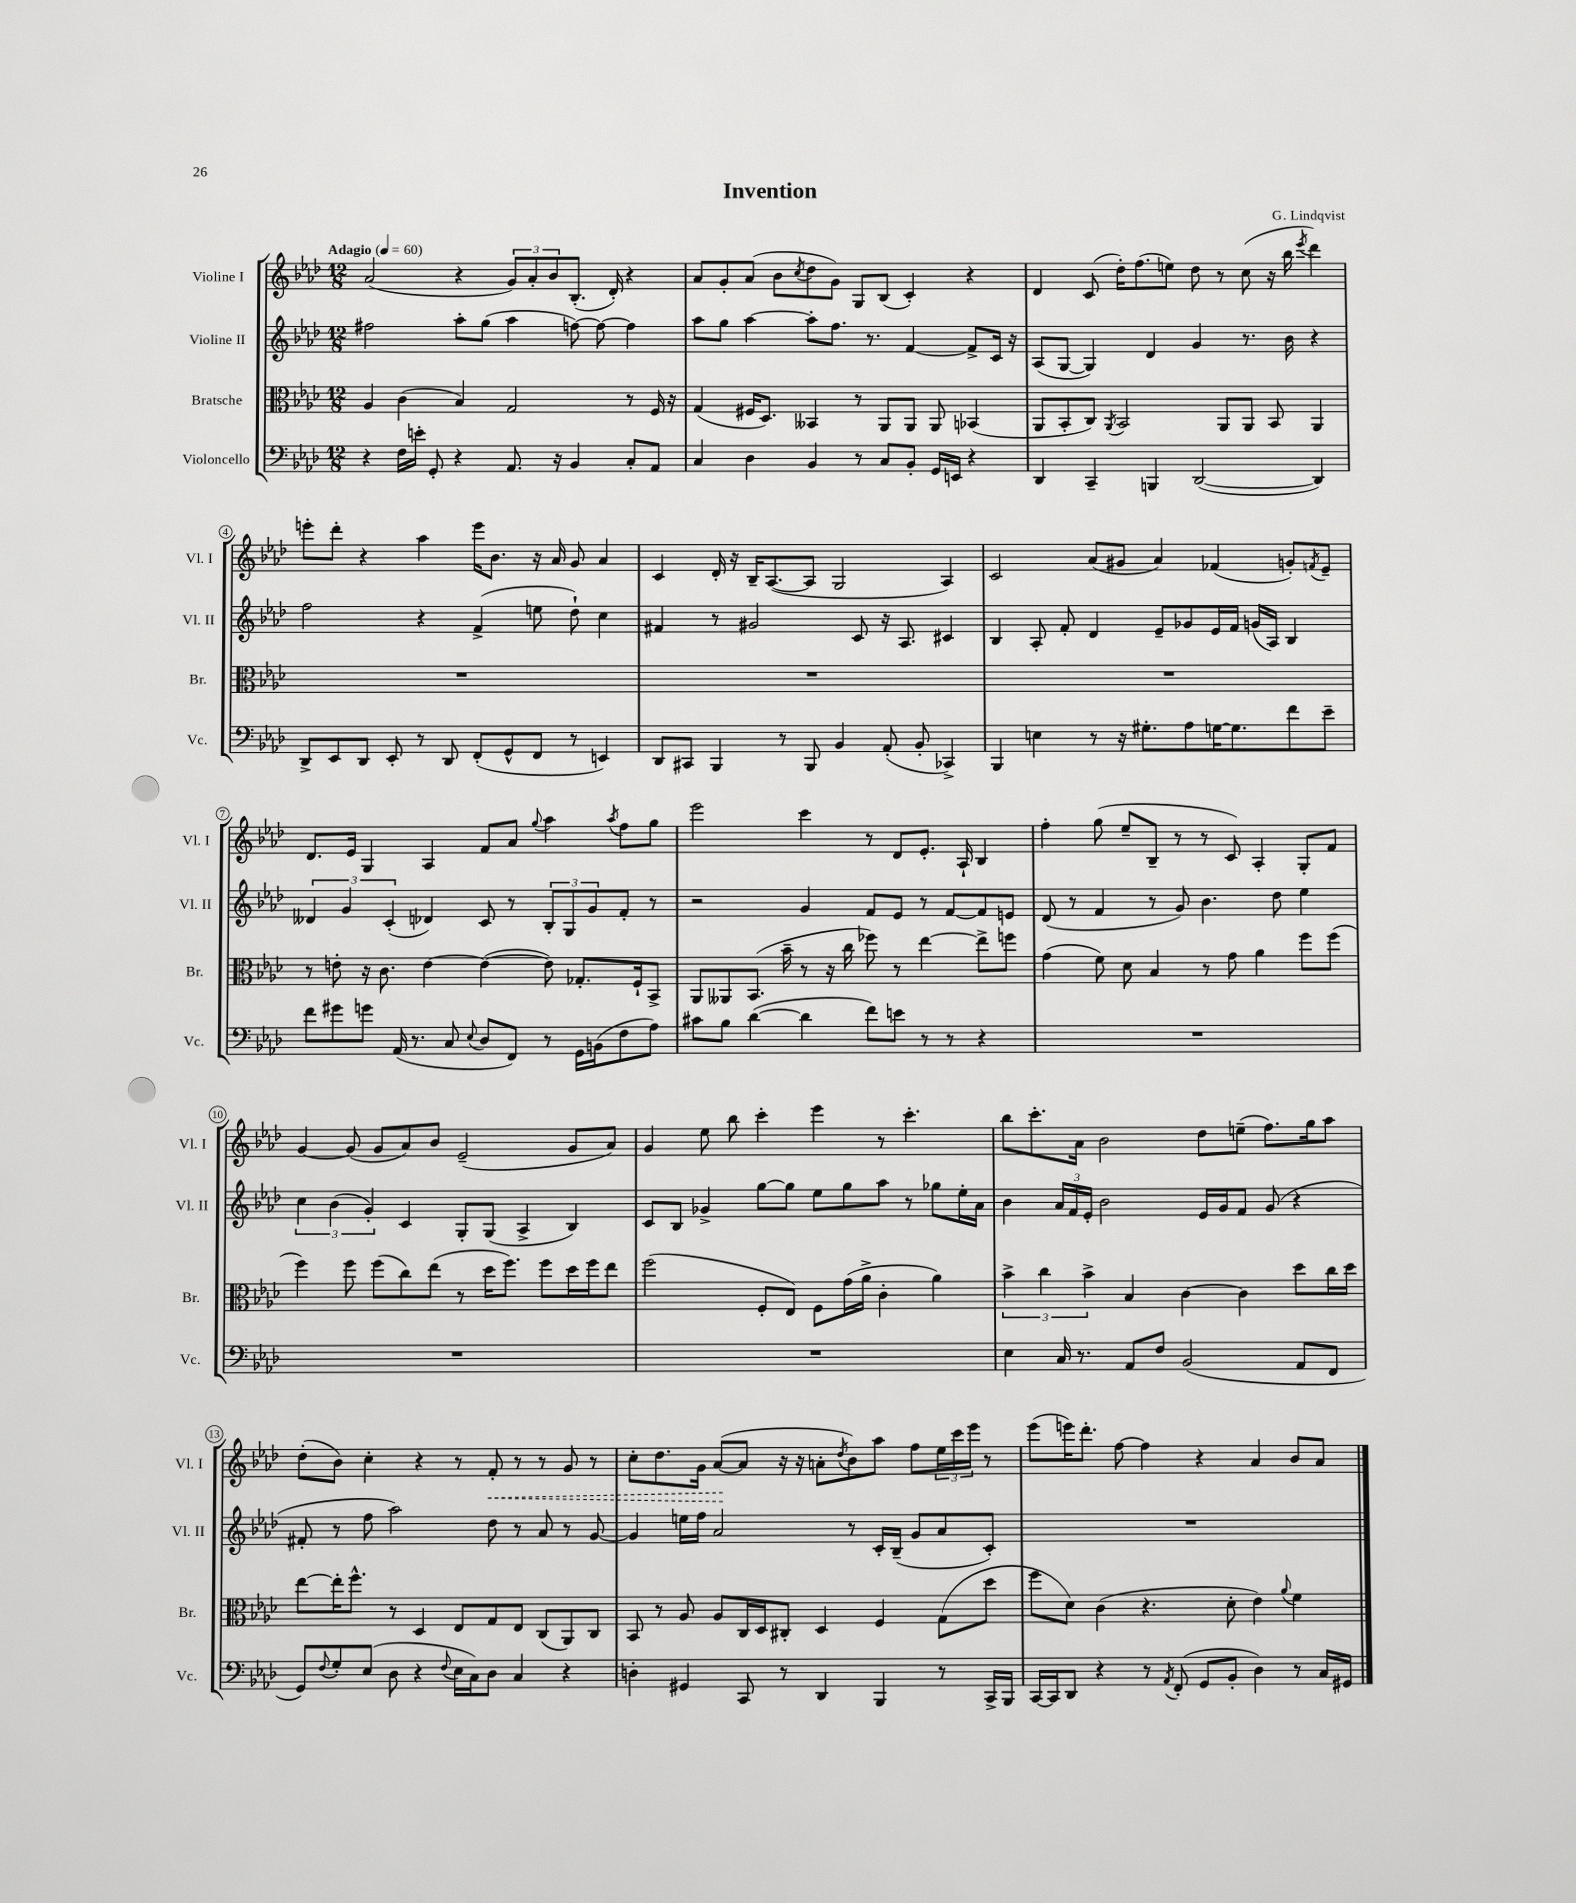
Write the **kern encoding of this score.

**kern	**kern	**kern	**kern
*staff4	*staff3	*staff2	*staff1
*clefF4	*clefC3	*clefG2	*clefG2
*k[b-e-a-d-]	*k[b-e-a-d-]	*k[b-e-a-d-]	*k[b-e-a-d-]
*M12/8	*M12/8	*M12/8	*M12/8
*MM60	*MM60	*MM60	*MM60
4r	4A-	2ff#	(2a-
16F	(4c	.	.
16e'	.	.	.
8GG'	.	.	.
4r	4B-)	8aa-'	4r
.	.	(8gg	.
8.AA-	2G	4aa-	12g)
.	.	.	12a-'
.	.	.	12b-
16r	.	.	.
4BB-	.	[8ff)	(8.B-'
.	.	8ff_	.
.	.	.	16d-')
8C'	8r	4ff]	4r
8AA-	16F	.	.
.	16r	.	.
=	=	=	=
4C	(4G	8aa-	8a-
.	.	8gg	8g'
4D-	16F#	[4aa-	(8a-
.	8.D-)	.	.
.	.	.	8b-
.	.	.	8qcc
4BB-	4BB--	8aa-']	8dd-
.	.	8.ff	8g)
8r	8r	.	8G
.	.	8.r	.
8C	8AA-	.	(8B-
8BB-'	8AA-	[4f	4c')
16GG	8AA-	.	.
16EE	.	.	.
4r	(4BB-	8f^]	4r
.	.	16c	.
.	.	16r	.
=	=	=	=
4DD-	8AA-	(8A-	4d-
.	8BB-'	[8G	.
4CC~	8C)	4G])	(8c
.	8qAA-	.	.
.	2BB-	.	16dd-')
.	.	.	(8.ff
4BBB	.	4d-	.
.	.	.	8ee)
([2DD-	.	4g	8dd-
.	8AA-	.	8r
.	8AA-	8.r	(8cc
.	8BB-	.	16r
.	.	16b-	16bb-
.	.	.	8qeee-
4DD-])	4AA-	4r	4ddd-)
=	=	=	=
8DD-^	1.r	2ff	8eee'
8EE-	.	.	8ddd-'
8DD-	.	.	4r
8EE-'	.	.	.
8r	.	4r	4aa-
8DD-	.	.	.
(8FF'	.	(4f^	16eee
.	.	.	8.b-
8GG^^	.	.	.
8FF	.	8ee	16r
.	.	.	16a-
8r	.	8dd-`)	8g
4EE)	.	4cc	4a-
=	=	=	=
8DD-	1.r	4f#	4c
8CC#	.	.	.
4BBB-	.	8r	16d-'
.	.	.	16r
.	.	2g#	16B-~
.	.	.	([8.A-
8r	.	.	.
8BBB-	.	.	8A-]
4BB-	.	.	2G
.	.	8c	.
(8AA-'	.	16r	.
.	.	8.A-	.
8BB-'	.	.	.
4CC-^)	.	4c#	4A-)
=	=	=	=
4BBB-	1.r	4B-	2c
4E	.	8A-'	.
.	.	8f'	.
8r	.	4d-	(8a-
16r	.	.	8g#
8.G#'	.	.	.
.	.	8e-~	4a-)
8A-	.	8g-	.
[16G	.	16e-	(4f-
8.G]	.	16f	.
.	.	(16g	.
.	.	16A-)	.
8f	.	4B-	8g')
.	.	.	8qf
8e-~	.	.	8e-~
=	=	=	=
8f	8r	6d--	8.d-
8g#	8e'	.	.
.	.	6g	.
.	.	.	16e-
8g	16r	.	4G
.	8.c	.	.
.	.	(6c'	.
(16AA-	.	.	.
8.r	.	.	.
.	[4e	4d-)	4A-
8C	.	.	.
8qqE-	.	.	.
8D-	(4e_	8c	8f
8FF)	.	8r	8a-
.	.	.	8qqgg
8r	8e])	12B-'	4aa-
.	.	12G	.
16GG	8.G-'	.	.
.	.	12g	.
(16BB	.	.	.
.	.	.	8qaa-
8F	.	8f'	8ff
.	16F`	.	.
8A-)	8BB-^	8r	8gg
=	=	=	=
8c#	8AA-	2r	2eee-
8B-	8AA--	.	.
([4d-	(8.BB-	.	.
.	16b-~	.	.
4d-]	8r	4g	4ccc
.	16r	.	.
.	16cc	.	.
8f)	8ff-)	8f	8r
8e	8r	8e-	8d-
8r	[4ee-	8r	8.e-'
8r	.	[8f	.
.	.	.	16A-`
4r	8ee-^]	8f]	4B-
.	8ff	8e	.
=	=	=	=
1.r	(4g	(8d-	4ff'
.	.	8r	.
.	8f)	4f	(8gg
.	8d-	.	8ee-~
.	4B-	8r	8B-~
.	.	8g)	8r
.	8r	4.b-	8r
.	8g	.	8c)
.	4a-	.	4A-'
.	.	8dd-	.
.	8ff	4ee-	8G'
.	(8ff	.	8f
=	=	=	=
1.r	4ff)	6cc	[4g
.	.	(6b-	.
.	8ff	.	(8g]
.	.	6g')	.
.	(8ff	.	8g
.	8cc)	4c	8a-)
.	(8ee-	.	8b-
.	8r	8G'	(2e-~
.	16dd-	(8G	.
.	8.ff)	.	.
.	.	4A-^	.
.	8ff	.	.
.	16dd-	4B-)	8g
.	16ff	.	.
.	8ee-	.	8a-)
=	=	=	=
1.r	(2ff	8c	4g
.	.	8B-	.
.	.	4g-^	8ee-
.	.	.	8bb-
.	8F'	[8gg	4ccc'
.	8E-)	8gg]	.
.	8F	8ee-	4eee-
.	(16g	8gg	.
.	16a-^	.	.
.	4c'	8aa-	8r
.	.	8r	4.ccc'
.	4a-)	8gg-	.
.	.	16ee-'	.
.	.	16a-	.
=	=	=	=
4E-	6b-^	4b-	8bb-
.	.	.	8.ccc'
.	6cc	.	.
16C	.	24a-	.
.	.	24f	.
8.r	.	.	16a-
.	6b-^	24e-'	.
.	.	2b-	2b-
8AA-	4B-	.	.
8F	.	.	.
(2BB-	[4c	.	.
.	.	16e-	8dd-
.	.	16g	.
.	4c]	8f	(8ee~
.	.	(8g	8.ff)
8AA-	8dd-	4r	.
.	.	.	16gg
8FF	16cc	.	8aa-
.	16dd-	.	.
=	=	=	=
8GG)	[8ee-	8f#'	(8dd-'
8qqF	.	.	.
8G'	16ee-']	8r	8b-)
.	8.ff^^	.	.
(8E-	.	8ff	4cc'
8D-	8r	2aa-)	.
4r	4D-	.	4r
8qqF	.	.	.
16E-	8E-	.	8r
16C)	.	.	.
8D-	8G	8dd-	8f'
4C	8E-	8r	8r
.	(8C	8a-	8r
4r	8AA-)	8r	8g
.	8C	[8g	8r
=	=	=	=
4D'	8BB-	4g]	8cc'
.	8r	.	8.dd-
4GG#	8A-	16ee	.
.	.	16ff	16g
.	8A-	2a-	([8a-
8CC	16C	.	8a-]
.	16D-	.	.
8r	8C#'	.	16r
.	.	.	16r
4DD-	4D-	.	8a'
.	.	.	8qdd-
.	.	8r	8b-)
4BBB-	4F	16c'	8aa-
.	.	(16B-~	.
.	.	8g	8ff
8r	(8G	8a-	24ee-
.	.	.	24ccc
.	.	.	24eee-
16CC^	8dd-	8c')	8r
16BBB-	.	.	.
=	=	=	=
[16CC	8ff	1.r	(8eee-
16CC]	.	.	.
8DD-	8d-)	.	16eee)
.	.	.	8.ddd-'
4r	(4c	.	.
.	.	.	[8ff
8r	4.r	.	4ff]
8qAA-	.	.	.
(8FF'	.	.	.
8GG	.	.	4r
8BB-'	8d-'	.	.
4D-)	4e-)	.	4a-
.	8qqa-	.	.
8r	4f	.	8b-
16C	.	.	8a-
16GG#	.	.	.
==	==	==	==
*-	*-	*-	*-
